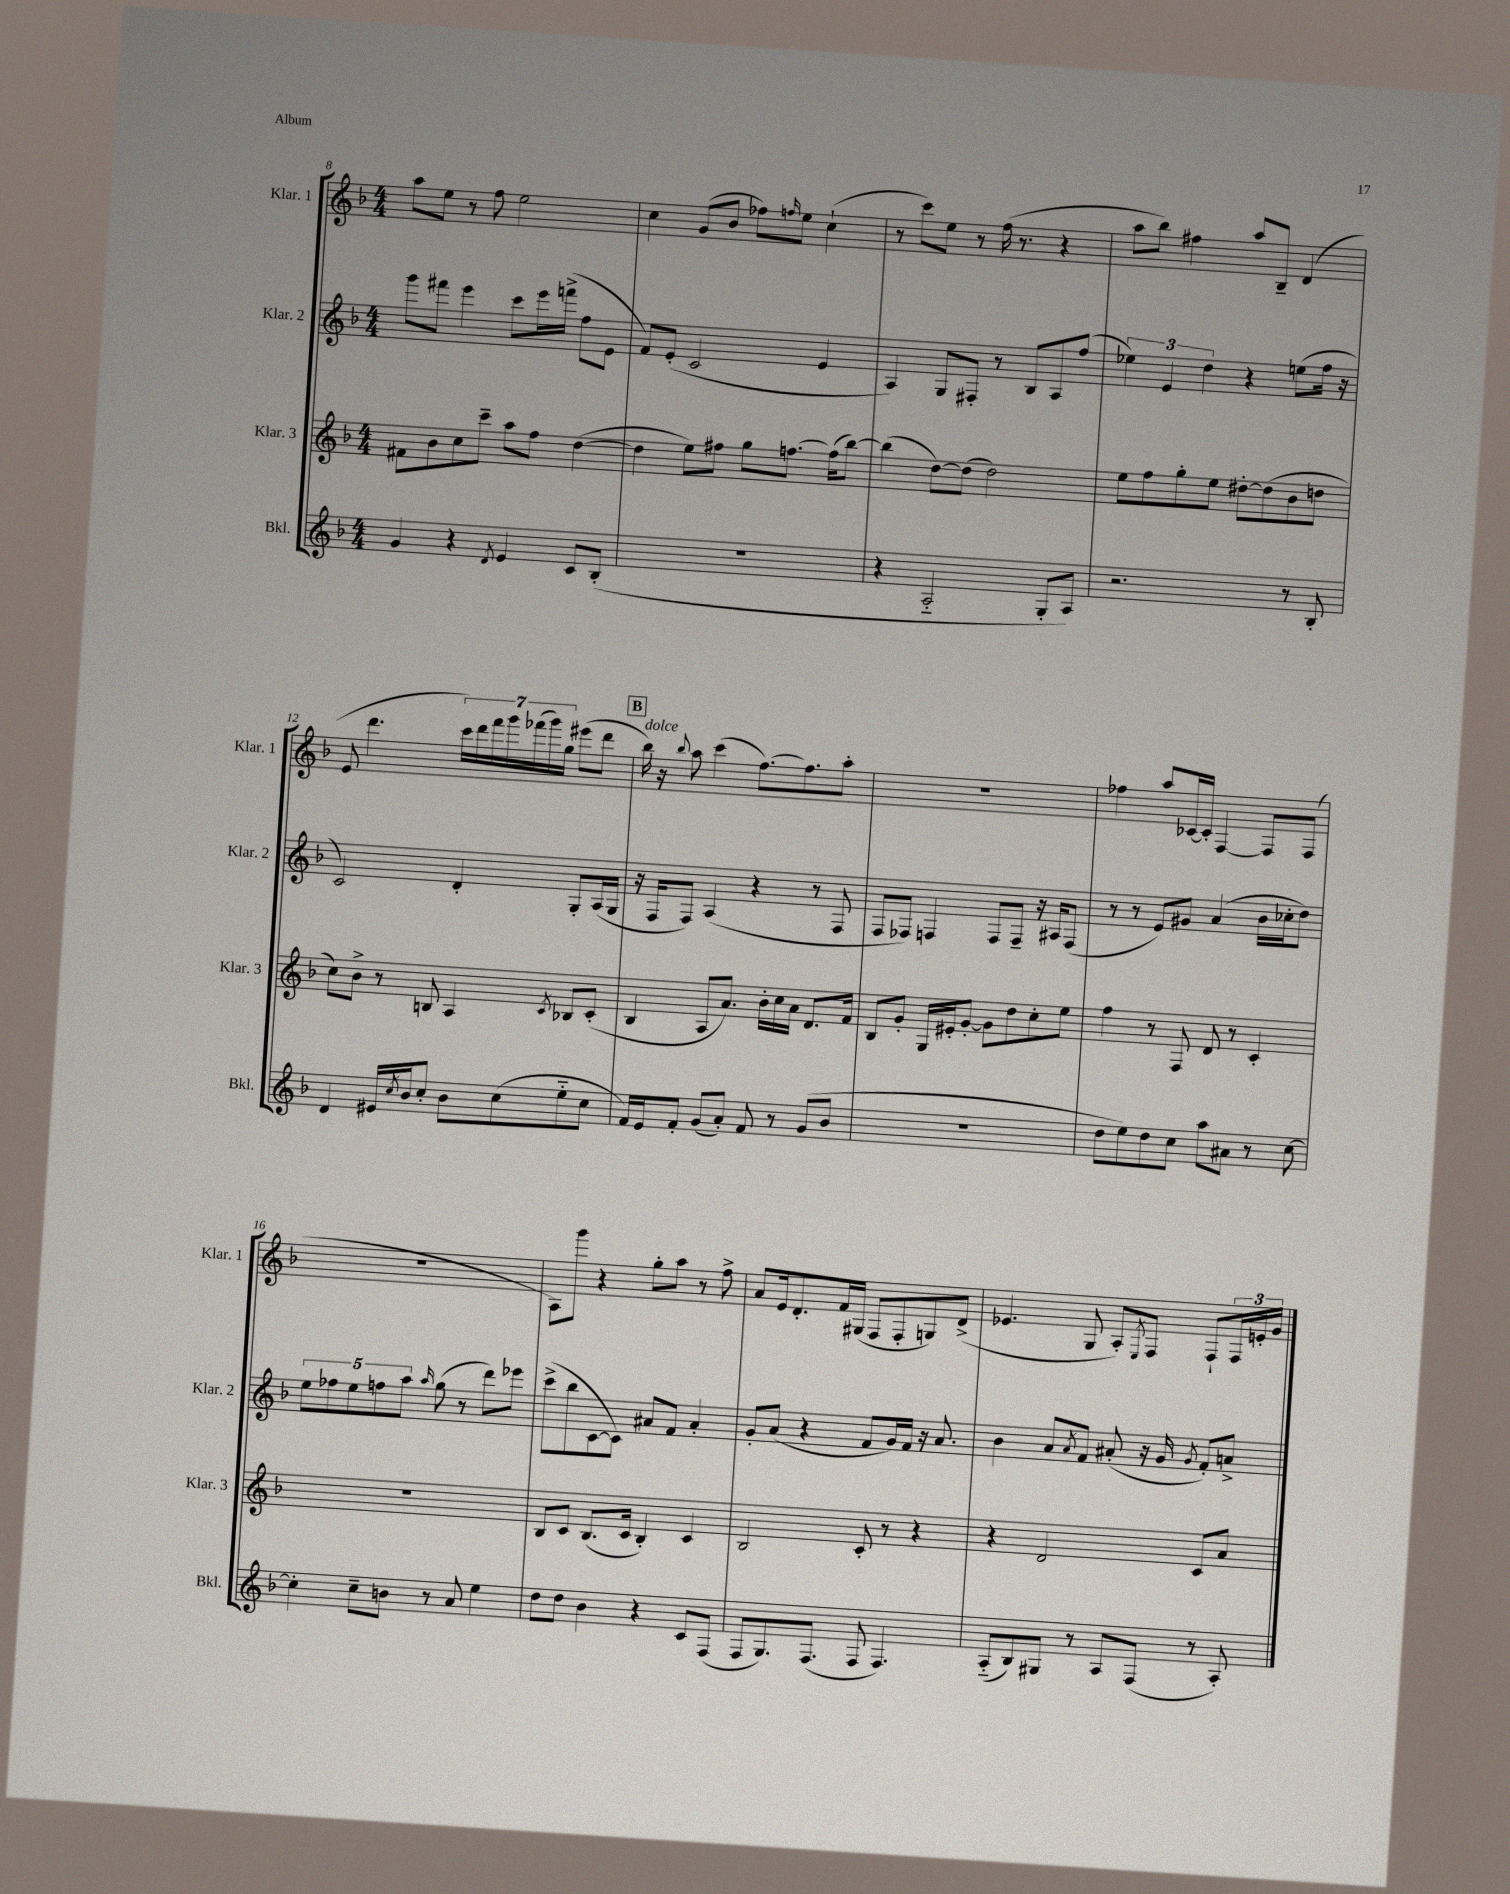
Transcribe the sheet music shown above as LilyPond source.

<<
\new StaffGroup <<
\new Staff = "s0" \with { instrumentName = "Klar. 1" shortInstrumentName = "Klar. 1" } {
    \clef treble \key f \major \numericTimeSignature \time 4/4
    a''8 e''8 r8 f''8 e''2 |
    c''4 g'8( bes'8 fes''8) \grace { f''16 } e''8 c''4-!( |
    r8 c'''8) e''8 r8 f''16( r8. r4 |
    a''8 bes''8) fis''4 a''8 bes8-- d'4( |
    e'8 d'''4. \tuplet 7/4 { c'''16) d'''16 f'''16 g'''16 fes'''16( g'''16) g''16 } eis'''8( d'''8 |
    \mark \markup { \box "B" } bes''16^\markup { \italic "dolce" }) r16 \appoggiatura { bes''8 } a''8 c'''4( f''8.~) f''8. a''8-. |
    R1 |
    fes''4 a''8 ces'16~ ces'16-. f4~ f8 f8( |
    R1 |
    a8) g'''8 r4 g''8-. a''8 r8 f''8-> |
    a'8 e'16 d'8.-. f'16 gis16( f8 f8-. g8) d'8->( |
    ees'4. g8 a8-.) \acciaccatura { e8 } f8 f8-! \tuplet 3/2 { f16 e'16-. g'16 } \bar "|." |
}
\new Staff = "s1" \with { instrumentName = "Klar. 2" shortInstrumentName = "Klar. 2" } {
    \clef treble \key f \major \numericTimeSignature \time 4/4
    g'''8 fis'''8 e'''4 c'''8 e'''16 f'''16->( f''8 e'8 |
    f'8) e'8-.( c'2 e'4 |
    a4) g8 fis8-. r8 bes8 a8 f''8( |
    \tuplet 3/2 { ees''4) e'4 d''4 } r4 e''8( f''16 r16 |
    c'2) d'4-. g8-. a16( g16 |
    \mark \markup { \box "B" } r16 f16 f8) a4( r4 r8 f8 |
    f8 fes8) f4 f8 f8-- r16 ais16 f8( |
    r8 r8 e'8) gis'8 a'4( bes'16 ces''16-. d''8) |
    \tuplet 5/4 { e''8 fes''8 e''8 f''8 a''8 } \grace { a''16 } g''8( r8 d'''8) ees'''8 |
    c'''8->( bes''8 c'8~ c'8) ais'8 f'8 ais'4-. |
    g'8-. a'8( r4 f'8 g'16) f'16 r16 a'8. |
    bes'4 a'8 \acciaccatura { a'8 } f'8 ais'8-.( r16 g'16 \acciaccatura { g'8 } f'8-.) a'8-> \bar "|." |
}
\new Staff = "s2" \with { instrumentName = "Klar. 3" shortInstrumentName = "Klar. 3" } {
    \clef treble \key f \major \numericTimeSignature \time 4/4
    fis'8 bes'8 c''8 c'''8-- a''8 f''8 d''4~( |
    d''4 e''8) fis''8 g''8 f''8.~ f''16( bes''8~) |
    bes''4( d''8~) d''8( d''2) |
    e''8 f''8 g''8-. e''8 dis''8~-. dis''8( bes'8 d''8 |
    c''8) bes'8-> r8 b8 a4 \acciaccatura { c'8 } bes8 c'8-.( |
    \mark \markup { \box "B" } bes4 a8 a'8.) bes'16-. c''16 a'16 d'8. f'16 |
    bes8 g'8-. g16 eis'16-. g'8~-. g'8 d''8 c''8-. e''8 |
    f''4 r8 f8 d'8 r8 c'4-. |
    R1 |
    bes8 c'8 bes8.( c'16 bes4-.) c'4 |
    bes2 c'8-. r8 r4 |
    r4 d'2 c'8 a'8 \bar "|." |
}
\new Staff = "s3" \with { instrumentName = "Bkl." shortInstrumentName = "Bkl." } {
    \clef treble \key f \major \numericTimeSignature \time 4/4
    g'4 r4 \acciaccatura { d'8 } e'4 c'8 bes8-.( |
    R1 |
    r4 a2-_ g8-. a8) |
    r2. r8 bes8-. |
    d'4 eis'16 \acciaccatura { c''8 } bes'16 c''8-. bes'8 c''8( e''8-_ c''8 |
    \mark \markup { \box "B" } f'16) e'16 f'8-. g'8( a'8-.) f'8 r8 g'8( bes'8 |
    R1 |
    d''8 e''8) d''8 c''8 a''8 ais'8 r8 c''8~ |
    c''4-. c''8-- b'8 r8 a'8 e''4 |
    d''8 d''8 bes'4 r4 c'8 f8( |
    f8 g8.) f8.( f8 f4.) |
    a8-_( bes8) gis8 r8 a8 f8( r8 a8-.) \bar "|." |
}
>>
>>
\layout { \context { \Score currentBarNumber = #8 } }
